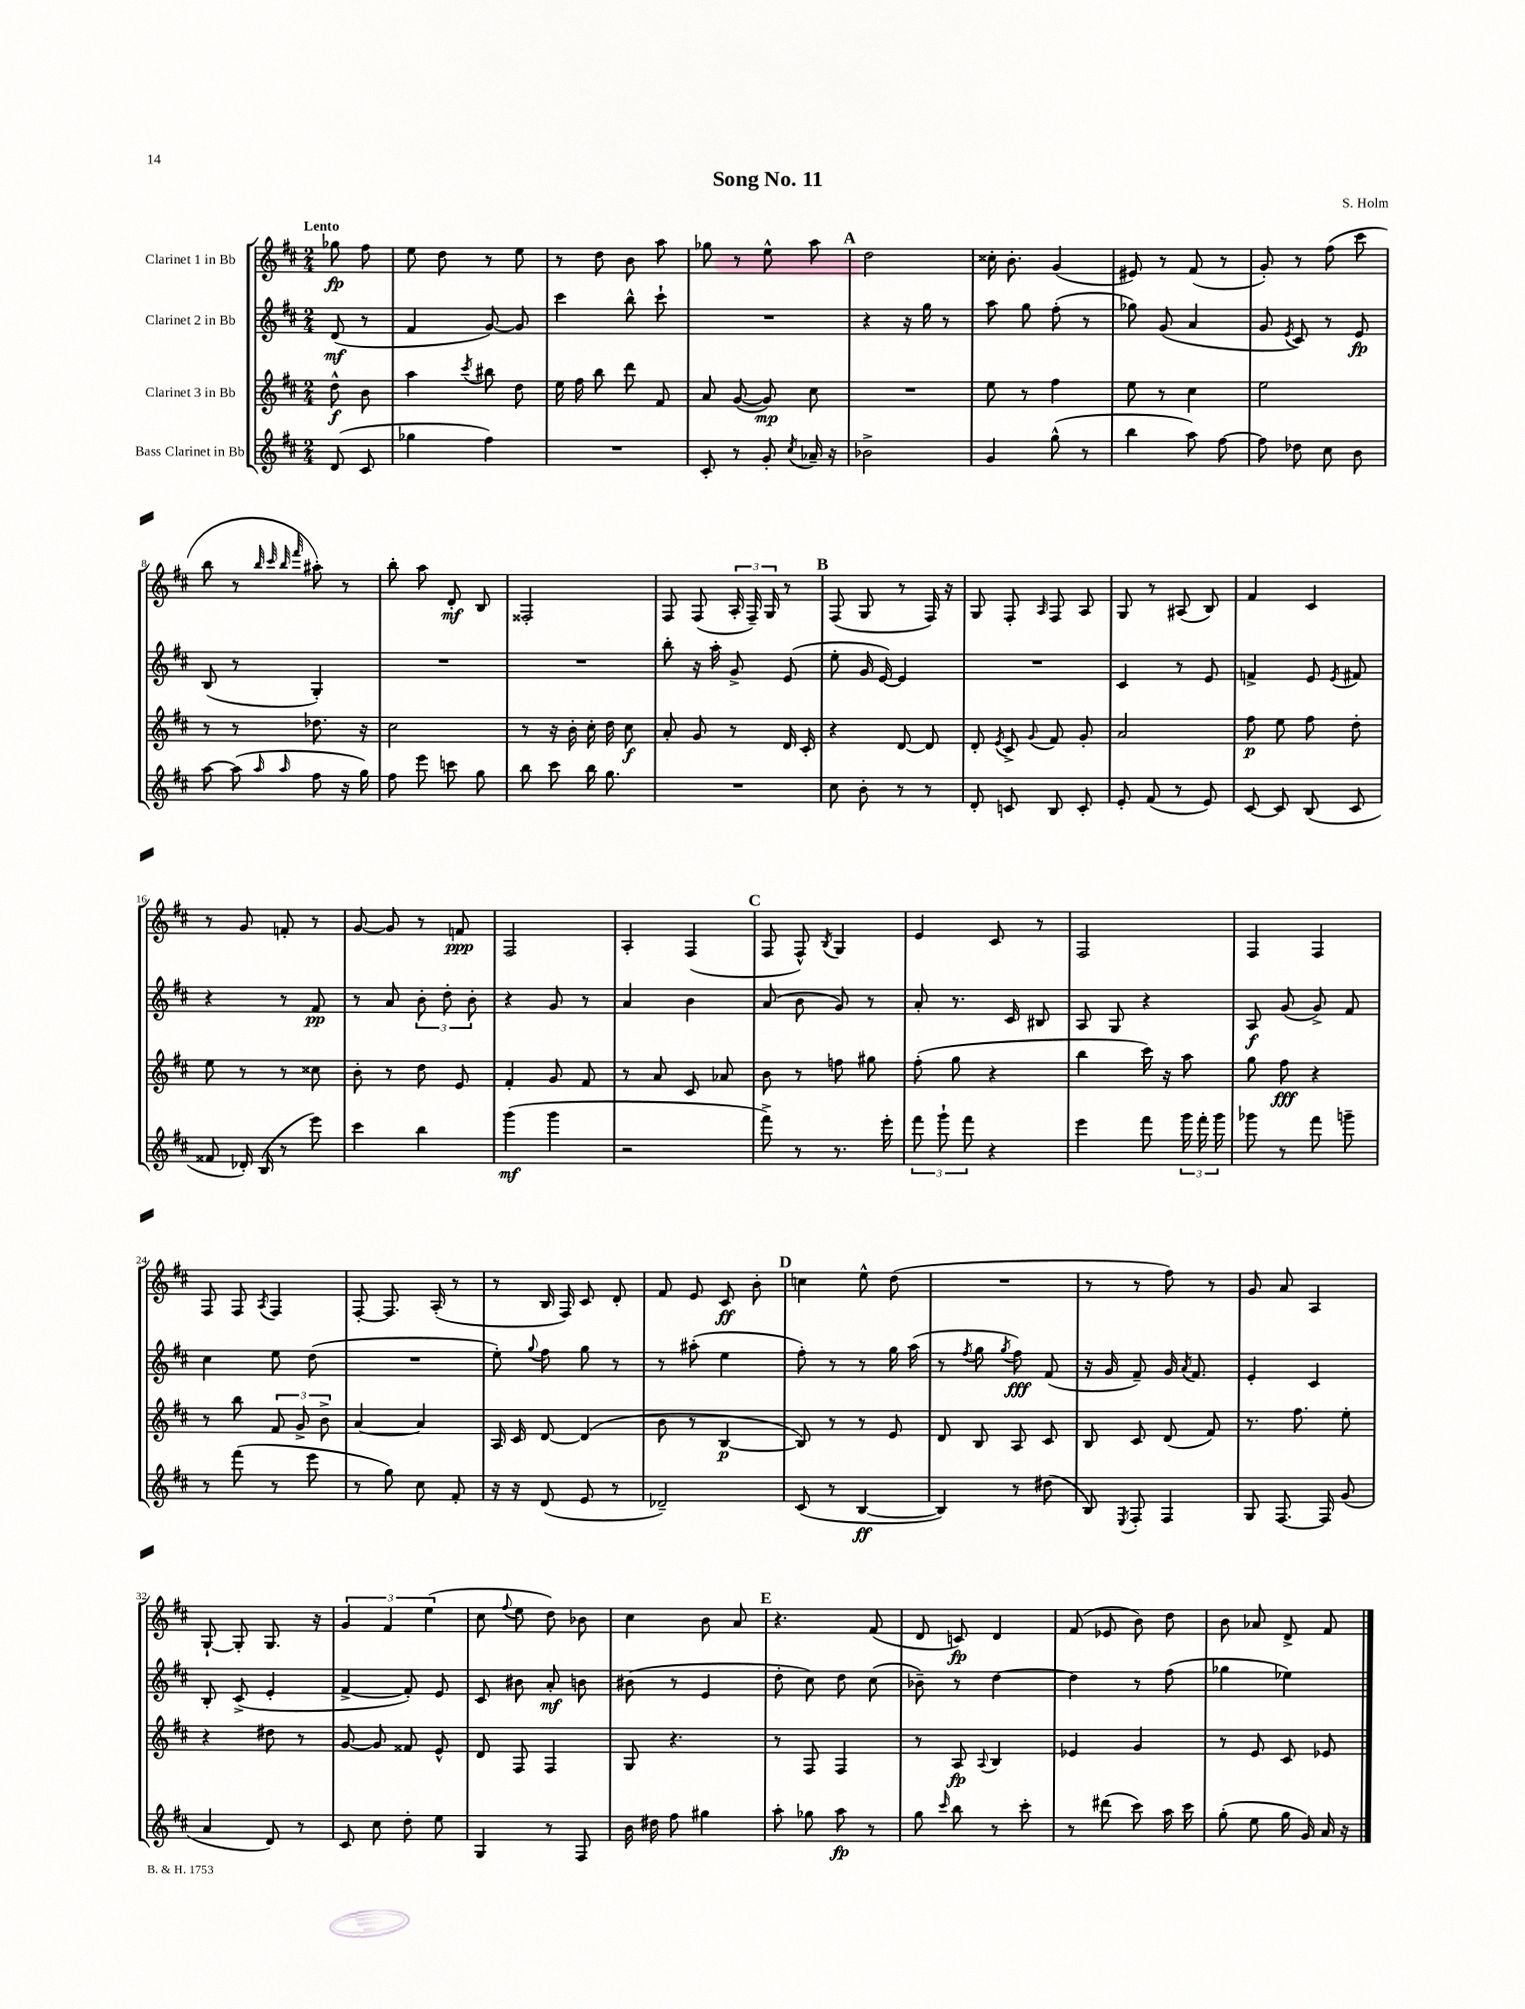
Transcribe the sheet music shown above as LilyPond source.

\header { title = "Song No. 11" composer = "S. Holm" }
<<
\new StaffGroup <<
\new Staff = "s0" \with { instrumentName = "Clarinet 1 in Bb" } {
    \clef treble \key d \major \numericTimeSignature \time 2/4 \partial 4 \tempo "Lento"
    \autoBeamOff ges''8\fp fis''8 |
    e''8 d''8 r8 e''8 |
    r8 d''8 b'8 a''8 |
    ges''8 r8 e''8-^ a''8 |
    \mark \markup { \bold "A" } d''2 |
    cisis''16-. b'8.-. g'4( |
    eis'8) r8 fis'8( r8 |
    g'8-.) r8 fis''8( cis'''8 |
    b''8 r8 \grace { b''32 cis'''32 b''32 fis'''32 } ais''8-.) r8 |
    b''8-. a''8 d'8-.\mf b8 |
    fisis2-. |
    fis8 fis8( \tuplet 3/2 { a16-. fis16--) g16 } r8 |
    \mark \markup { \bold "B" } fis8( g8 r8 fis16) r16 |
    g8 fis8-. \grace { a16 } fis8 a8 |
    g8 r8 ais8( b8) |
    fis'4 cis'4 |
    r8 g'8 f'8-. r8 |
    g'8~ g'8 r8 f'8\ppp |
    fis2 |
    a4-. fis4( |
    \mark \markup { \bold "C" } fis8 fis8-^) \acciaccatura { b8 } g4 |
    e'4 cis'8 r8 |
    fis2 |
    fis4 fis4 |
    fis8 fis8 \acciaccatura { a8 } fis4 |
    fis8~-. fis8. a16-.( r8 |
    r8 b16 fis16) cis'8 d'8-. |
    fis'8 e'8 cis'8\ff b'8-. |
    \mark \markup { \bold "D" } c''4 e''8-^ d''8( |
    R2 |
    r8 r8 fis''8) r8 |
    g'8 a'8 a4 |
    g8~-! g8-. g8. r16 |
    \tuplet 3/2 { g'4 fis'4 e''4( } |
    cis''8 \appoggiatura { fis''8 } e''8 d''8) bes'8 |
    cis''4 b'8 a'8 |
    \mark \markup { \bold "E" } r4. fis'8( |
    d'8 c'8\fp) d'4 |
    fis'8( ees'8 b'8) d''8 |
    b'8 aes'8 d'8-> fis'8 \bar "|." |
}
\new Staff = "s1" \with { instrumentName = "Clarinet 2 in Bb" } {
    \clef treble \key d \major \numericTimeSignature \time 2/4 \partial 4
    \autoBeamOff d'8\mf( r8 |
    fis'4 g'8~) g'8 |
    cis'''4 b''8-^ cis'''8-! |
    R2 |
    \mark \markup { \bold "A" } r4 r16 g''16 r8 |
    a''8 g''8 fis''8-.( r8 |
    ges''8) g'8( a'4 |
    g'8 \acciaccatura { e'8 } cis'8) r8 e'8\fp |
    b8( r8 g4-.) |
    R2 |
    R2 |
    b''8-. r16 a''16-. g'8-> e'8( |
    \mark \markup { \bold "B" } e''8-. g'16 e'16~) e'4 |
    R2 |
    cis'4 r8 e'8 |
    f'4-> e'8 \acciaccatura { e'8 } fis'8 |
    r4 r8 fis'8\pp |
    r8 a'8 \tuplet 3/2 { b'8-. d''8-. b'8-. } |
    r4 g'8 r8 |
    a'4 b'4 |
    \mark \markup { \bold "C" } a'8( b'8 g'8) r8 |
    a'8-. r8. cis'16 bis8 |
    a8 g8 r4 |
    a8\f g'8( g'8->) fis'8 |
    cis''4 e''8 d''8( |
    R2 |
    e''8-.) \appoggiatura { g''8 } fis''8 g''8 r8 |
    r8 ais''8-.( e''4 |
    \mark \markup { \bold "D" } fis''8-.) r8 r8 g''16 a''16( |
    r8 \acciaccatura { fis''8 } g''8 \acciaccatura { g''8 } fis''8\fff) fis'8( |
    r16 g'16 fis'8--) g'16 \acciaccatura { a'8 } fis'8. |
    e'4-. cis'4 |
    b8-. cis'8->( e'4-. |
    fis'4~-> fis'8-.) e'8 |
    cis'8 bis'8 a'8-.\mf b'8 |
    bis'8( r8 e'4 |
    \mark \markup { \bold "E" } d''8-. cis''8) d''8 cis''8( |
    bes'8--) r8 d''4~ |
    d''4 r8 fis''8( |
    ges''4 ees''4) \bar "|." |
}
\new Staff = "s2" \with { instrumentName = "Clarinet 3 in Bb" } {
    \clef treble \key d \major \numericTimeSignature \time 2/4 \partial 4
    \autoBeamOff d''8-^\f b'8 |
    a''4 \acciaccatura { cis'''8 } bis''8 d''8 |
    e''16 fis''16 b''8 d'''8 fis'8 |
    a'8 g'8~( g'8\mp) cis''8 |
    \mark \markup { \bold "A" } R2 |
    e''8 r8 fis''4 |
    e''8 r8 cis''4 |
    e''2 |
    r8 r8 des''8. r16 |
    cis''2 |
    r8 r16 b'16-. cis''16-. d''16 cis''8\f |
    a'8-. g'8 r8 d'16 cis'16-. |
    \mark \markup { \bold "B" } r4 d'8~ d'8 |
    d'8-. \acciaccatura { e'8 } cis'8-> \appoggiatura { g'8 } fis'8 g'8-. |
    a'2 |
    fis''8\p e''8 fis''8 d''8-. |
    e''8 r8 r8 cisis''8 |
    b'8-. r8 d''8 e'8 |
    fis'4-. g'8 fis'8 |
    r8 a'8 cis'8 aes'8 |
    \mark \markup { \bold "C" } b'8 r8 f''8 gis''8 |
    fis''8-.( g''8 r4 |
    b''4 cis'''16) r16 a''8 |
    g''8 fis''8\fff r4 |
    r8 b''8 \tuplet 3/2 { fis'8 g'8-> b'8-> } |
    a'4~ a'4 |
    a16 cis'16 d'8~ d'4( |
    b'8 r8 b4~\p |
    \mark \markup { \bold "D" } b8) r8 r8 e'8 |
    d'8 b8 a8 cis'8 |
    b8 cis'8 d'8( fis'8) |
    r8. fis''8. e''8-. |
    r4 dis''8 r8 |
    g'8~ g'8 fisis'8 e'8-^ |
    d'8 fis8 fis4 |
    g8 r4. |
    \mark \markup { \bold "E" } r8 fis8 fis4 |
    r8 a8\fp \appoggiatura { a8 } b4 |
    ees'4 g'4 |
    r8 e'8 cis'8 ees'8 \bar "|." |
}
\new Staff = "s3" \with { instrumentName = "Bass Clarinet in Bb" } {
    \clef treble \key d \major \numericTimeSignature \time 2/4 \partial 4
    \autoBeamOff d'8( cis'8 |
    ges''4 fis''4) |
    R2 |
    cis'8-. r8 g'8-. \acciaccatura { cis''8 } aes'16-- r16 |
    \mark \markup { \bold "A" } bes'2-> |
    g'4 g''8-^( r8 |
    b''4 a''8) fis''8~ |
    fis''8 des''8 cis''8 b'8 |
    a''8~ a''8( \grace { a''16 a''16 } fis''8 r16 g''16) |
    fis''8 e'''8 c'''8 g''8 |
    b''8 cis'''8 b''16 g''8. |
    R2 |
    \mark \markup { \bold "B" } cis''8 b'8-. r8 r8 |
    d'8-. c'8 b8 c'8-. |
    e'8-. fis'8( r8 e'8) |
    cis'8~ cis'8 b8( cis'8 |
    fisis'8 des'16-.) b16( r8 e'''8) |
    cis'''4 b''4 |
    g'''4\mf( g'''4 |
    r2 |
    \mark \markup { \bold "C" } fis'''8->) r8 r8. e'''16-. |
    \tuplet 3/2 { fis'''8 g'''8-! fis'''8 } r4 |
    e'''4 fis'''8 \tuplet 3/2 { g'''16 fis'''16-. g'''16 } |
    ges'''8 r8 fis'''8 g'''8-- |
    r8 fis'''8( r8 e'''8 |
    r8 g''8) cis''8 fis'8-. |
    r16 r16 d'8( e'8 r8 |
    des'2--) |
    \mark \markup { \bold "D" } cis'8( r8 b4~\ff |
    b4) r8 dis''8( |
    b8) \acciaccatura { e8 } fis8-. fis4 |
    g8 fis8.~ fis16 g'8( |
    a'4 d'8) r8 |
    cis'8 cis''8 d''8-. e''8 |
    g4 r8 fis8 |
    b'16 dis''16 fis''8 gis''4 |
    \mark \markup { \bold "E" } a''8-. ges''8 a''8\fp r8 |
    g''8 \grace { cis'''16 } b''8 r8 cis'''8-. |
    r8 dis'''8( cis'''8) a''16 cis'''16 |
    g''8-.( e''8 g''16 g'16) a'16 r16 \bar "|." |
}
>>
>>
